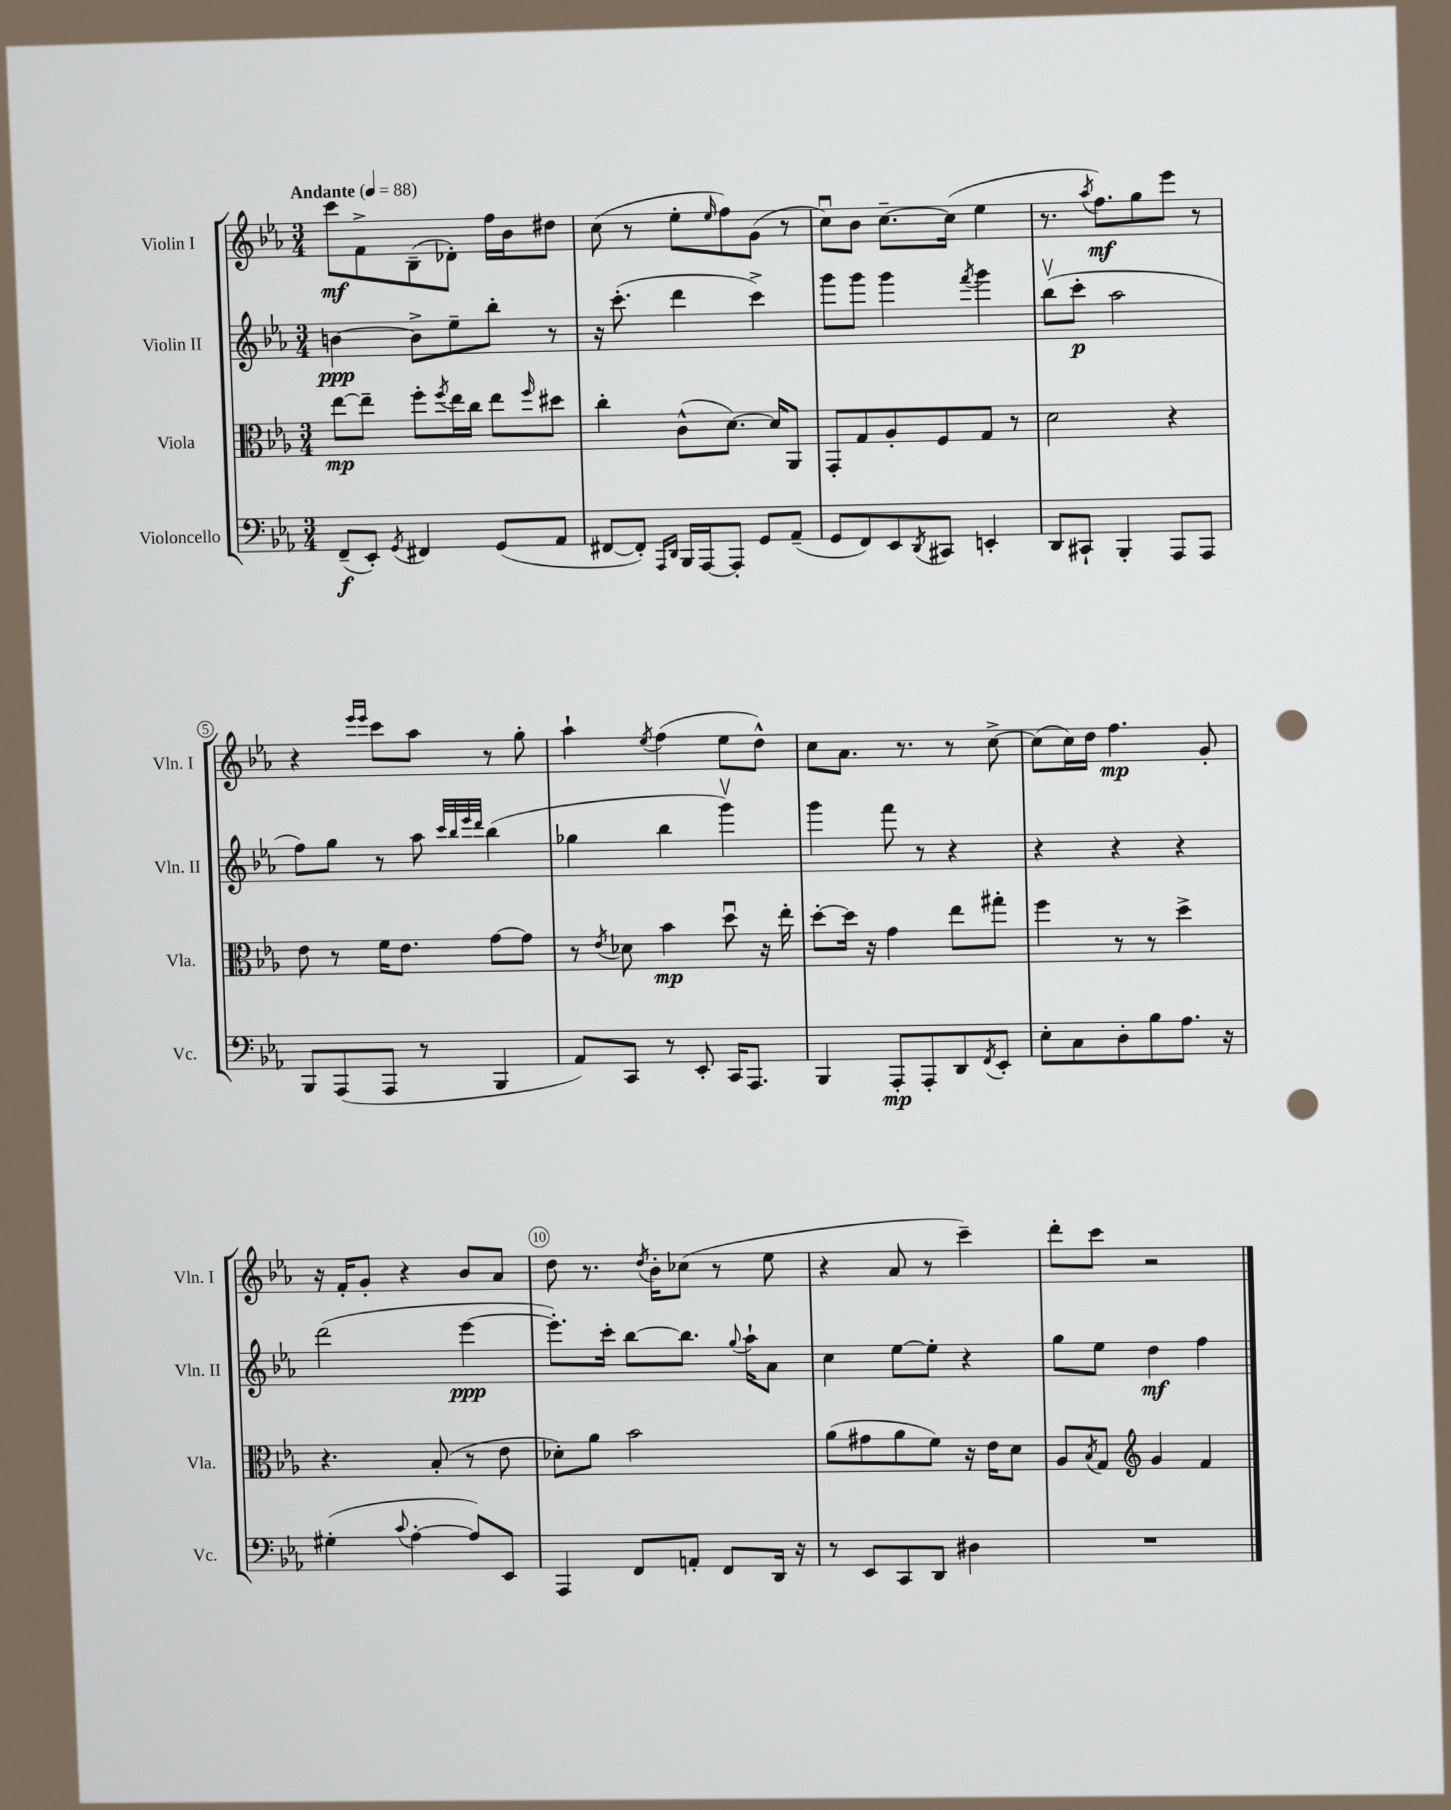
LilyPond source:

<<
\new StaffGroup <<
\new Staff = "s0" \with { instrumentName = "Violin I" shortInstrumentName = "Vln. I" } {
    \clef treble \key ees \major \numericTimeSignature \time 3/4 \tempo "Andante" 4 = 88
    c'''8\mf f'8-> bes8--( des'8-.) f''16 bes'16 dis''8 |
    c''8( r8 ees''8-. \grace { ees''16 } f''8) g'8( r8 |
    c''8\downbow) bes'8 c''8.~-- c''16( ees''4 |
    r8. \acciaccatura { aes''8 } f''8.\mf) g''8 ees'''8 r8 |
    r4 \grace { ees'''16 ees'''16 } c'''8 aes''8 r8 g''8-. |
    aes''4-! \acciaccatura { ees''8 } f''4( ees''8 d''8-^) |
    c''8 aes'8. r8. r8 c''8~-> |
    c''8( c''16) d''16 f''4.\mp g'8-. |
    r16 f'16-. g'8-. r4 bes'8 aes'8 |
    d''8 r8. \acciaccatura { d''8 } bes'16-. ces''8( r8 ees''8 |
    r4 aes'8 r8 c'''4--) |
    d'''8-. c'''8 r2 \bar "|." |
}
\new Staff = "s1" \with { instrumentName = "Violin II" shortInstrumentName = "Vln. II" } {
    \clef treble \key ees \major \numericTimeSignature \time 3/4
    b'4~\ppp b'8-> ees''8-- bes''8-. r8 |
    r16 c'''8.-.( d'''4 c'''4->) |
    g'''8 g'''8 g'''4 \acciaccatura { f'''8 } g'''4 |
    bes''8\upbow( c'''8-.\p aes''2 |
    f''8) g''8 r8 aes''8 \grace { c'''32 bes''32 ees'''32 d'''32 } bes''4( |
    ges''4 bes''4 g'''4\upbow) |
    g'''4 f'''8 r8 r4 |
    r4 r4 r4 |
    d'''2( ees'''4~\ppp |
    ees'''8.-.) c'''16-. bes''8~ bes''8. \appoggiatura { g''8 } aes''16-! aes'8 |
    c''4 ees''8~ ees''8-. r4 |
    g''8 ees''8 d''4\mf f''4 \bar "|." |
}
\new Staff = "s2" \with { instrumentName = "Viola" shortInstrumentName = "Vla." } {
    \clef alto \key ees \major \numericTimeSignature \time 3/4
    ees''8~\mp ees''8-- f''8-. \acciaccatura { f''8 } ees''16 c''16 ees''8 \grace { f''16 } dis''8 |
    c''4-. c'8-^( d'8.~) d'16 aes,8 |
    g,8-. g8 aes8-. f8 g8 r8 |
    d'2 r4 |
    ees'8 r8 f'16 ees'8. g'8~ g'8 |
    r8 \acciaccatura { ees'8 } des'8 bes'4\mp d''8\downbow r16 ees''16-. |
    d''8~-. d''16 r16 g'4 ees''8 gis''8-. |
    f''4 r8 r8 d''4-> |
    r4. bes8-.( r8 ees'8 |
    des'8-.) aes'8 bes'2 |
    aes'8( gis'8 aes'8 f'8) r16 ees'16 d'8 |
    aes8 \acciaccatura { bes8 } g8 \clef treble g'4 f'4 \bar "|." |
}
\new Staff = "s3" \with { instrumentName = "Violoncello" shortInstrumentName = "Vc." } {
    \clef bass \key ees \major \numericTimeSignature \time 3/4
    f,8--\f( ees,8-.) \acciaccatura { g,8 } fis,4 g,8( aes,8 |
    fis,8~ fis,8-.) \grace { aes,,16 d,16 } bes,,16 aes,,16~ aes,,8-. g,8 aes,8--( |
    g,8 f,8) ees,8 \acciaccatura { d,8 } cis,8 e,4-. |
    d,8 cis,8-! bes,,4-. aes,,8 aes,,8 |
    bes,,8 aes,,8( aes,,8 r8 bes,,4 |
    aes,8) c,8 r8 ees,8-. c,16 aes,,8. |
    bes,,4 aes,,8-.\mp aes,,8-. d,8 \acciaccatura { f,8 } ees,8-. |
    ees8-. c8 d8-. bes8 aes8. r16 |
    gis4-.( \appoggiatura { c'8 } aes4~-. aes8) ees,8 |
    aes,,4 f,8 a,8-. f,8 d,16 r16 |
    r8 ees,8 c,8 d,8 dis4 |
    R2. \bar "|." |
}
>>
>>
\layout { \context { \Score \override BarNumber.break-visibility = ##(#f #t #t) barNumberVisibility = #(every-nth-bar-number-visible 5) \override BarNumber.stencil = #(make-stencil-circler 0.1 0.3 ly:text-interface::print) } }
